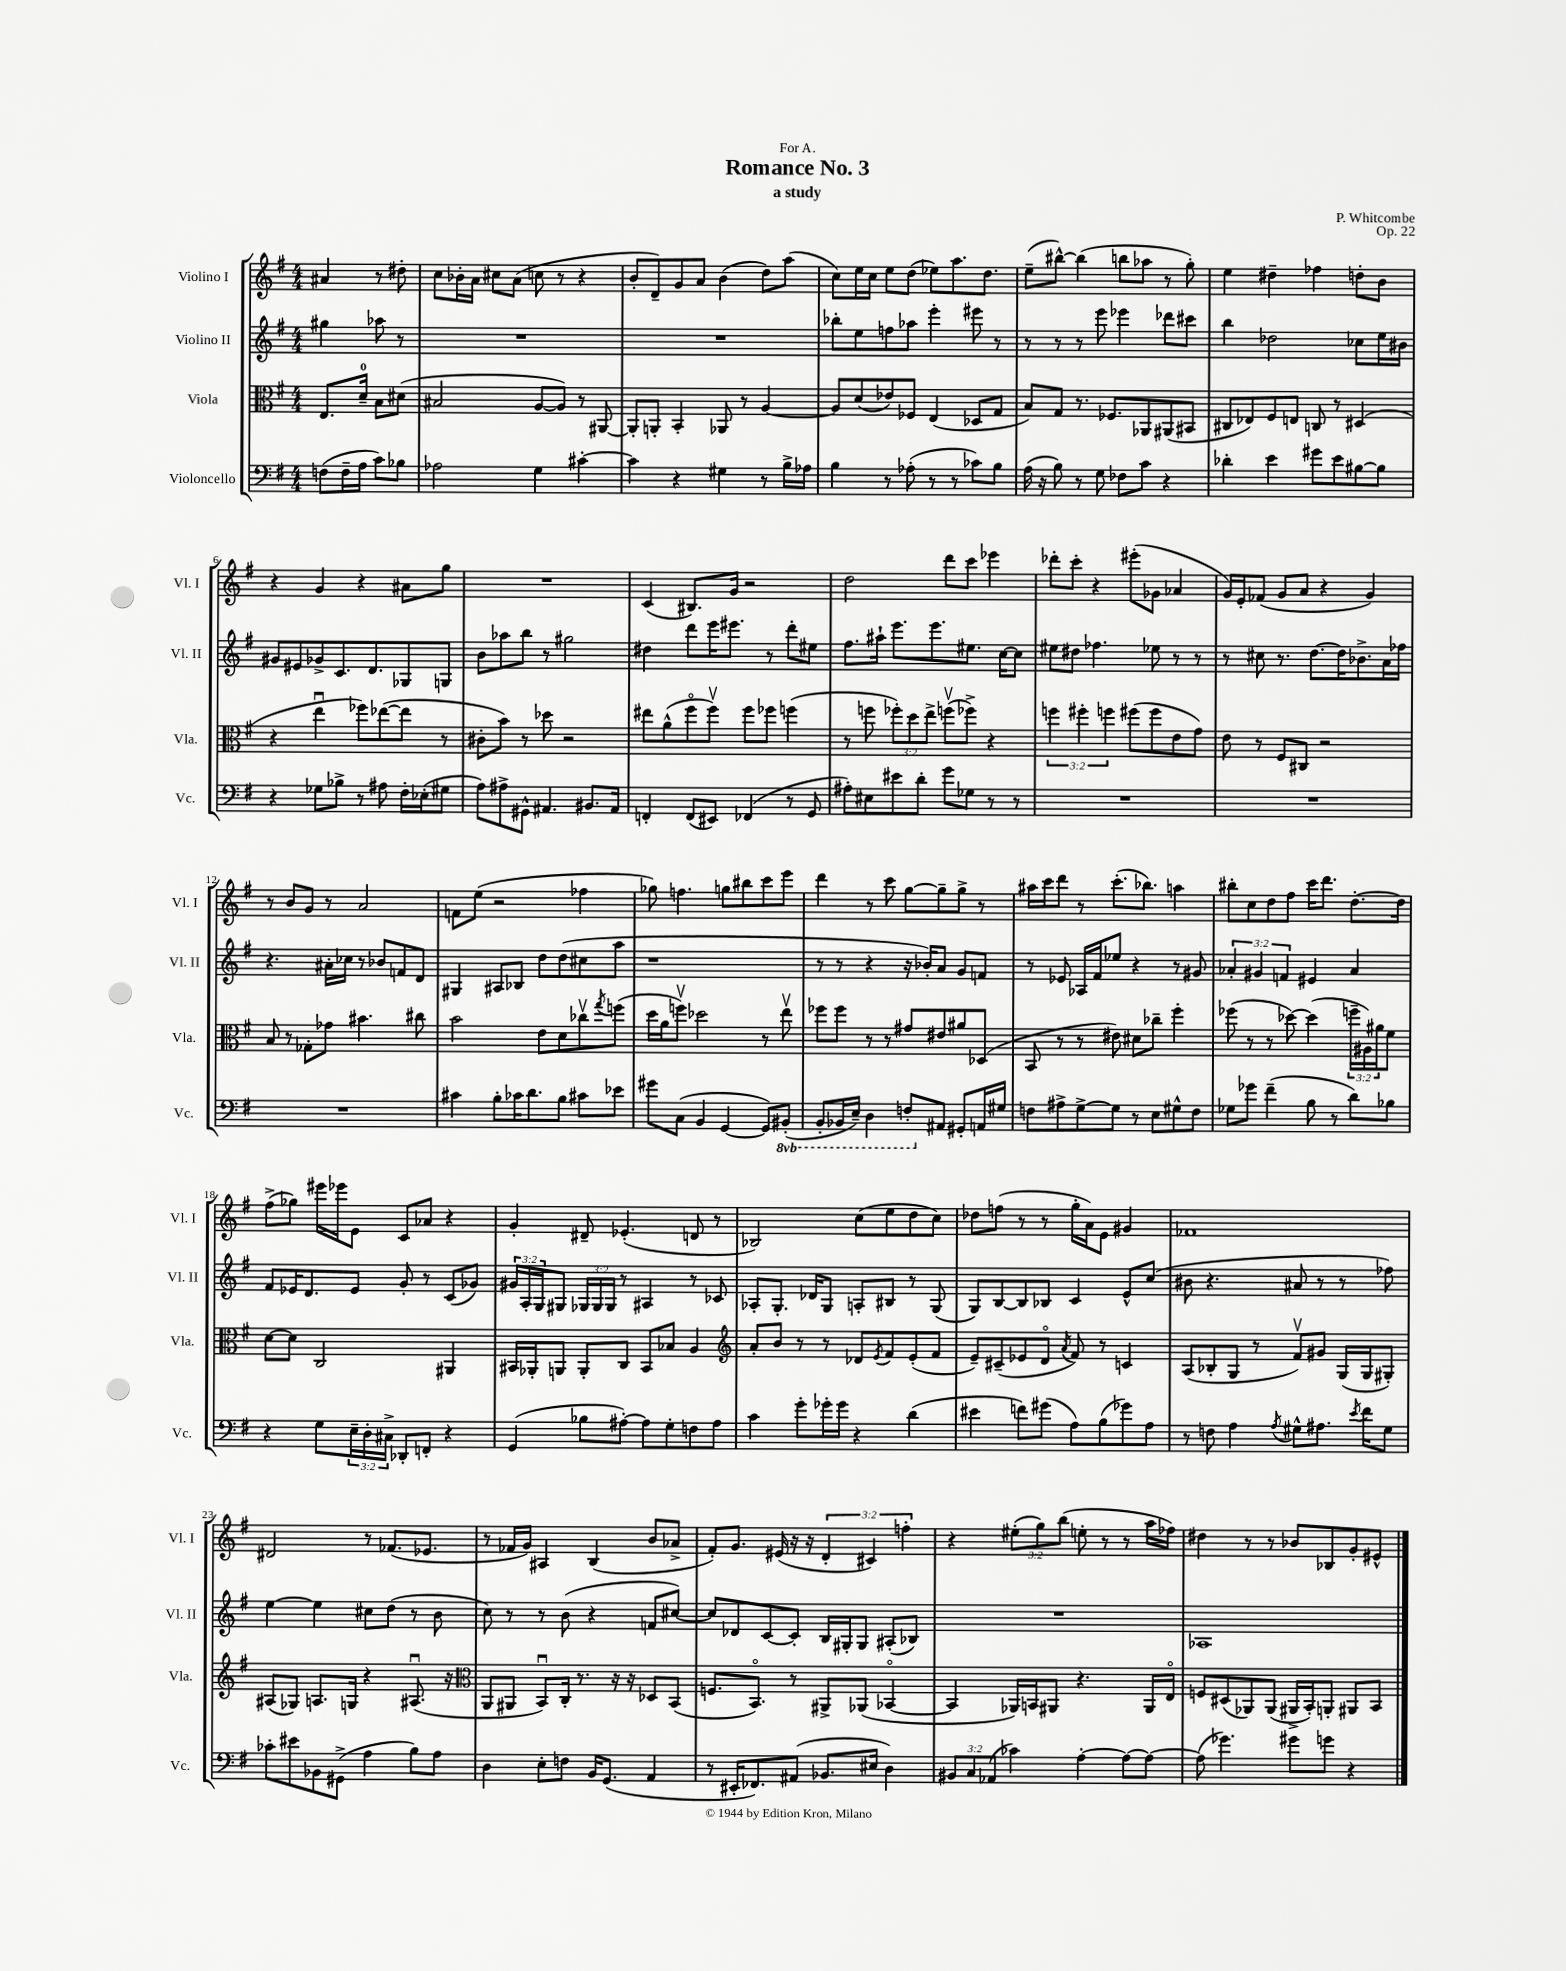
\header { title = "Romance No. 3" composer = "P. Whitcombe" subtitle = "a study" dedication = "For A." opus = "Op. 22" }
<<
\new StaffGroup <<
\new Staff = "s0" \with { instrumentName = "Violino I" shortInstrumentName = "Vl. I" } {
    \clef treble \key g \major \numericTimeSignature \time 4/4 \override Staff.TupletNumber.text = #tuplet-number::calc-fraction-text \partial 2
    ais'4 r8 dis''8-. |
    c''8 bes'16-. a'16 cis''8 a'8( c''8 r8 r4 |
    b'8-. d'8--) g'8 a'8 b'4( d''8) a''8( |
    c''8) e''16 c''16 e''8 d''8( ees''8) a''8. d''8. |
    e''8--( bis''8~-^) bis''4( b''8 aes''8 r8 g''8-.) |
    e''4 dis''4-- fes''4 d''8-. b'8 |
    r4 g'4 r4 ais'8 g''8 |
    R1 |
    c'4( bis8.) g'16 r2 |
    d''2 d'''8 c'''8 ees'''4 |
    des'''8-. c'''8-. r4 eis'''8-.( ges'8 aes'4 |
    g'16) e'16-. fes'8( g'8 a'8 r4 g'4) |
    r8 b'8 g'8 r8 a'2 |
    f'8 e''8( r2 fes''4 |
    ges''8) f''4. g''8 bis''8 c'''8 e'''8 |
    d'''4 r8 c'''8 g''8~ g''8-- g''8-> r8 |
    ais''16 c'''16 d'''8 r8 c'''8.-.( bes''8.) a''4 |
    bis''8-. c''8 d''8 fis''8 c'''16 d'''8. d''8.~-. d''16 |
    fis''8->( ges''8) eis'''16 ees'''16 e'8 c'8 aes'8 r4 |
    g'4-. dis'8-- ees'4.-.( d'8 r8 |
    bes2) c''8( e''8 d''8 c''8) |
    des''8 f''8( r8 r8 g''16-. a'16) e'8 gis'4 |
    fes'1 |
    dis'2 r8 fes'8.( ees'8. |
    r8 fes'16 g'16) ais4 b4( b'8 aes'8-> |
    fis'8-.) g'8. eis'16( r16 r16 \tuplet 3/2 { d'4-. cis'4) f''4-. } |
    r4 \tuplet 3/2 { eis''8-.( g''8) b''8( } e''8-. r8 r8 a''16 fes''16) |
    dis''4 r8 r8 bes'8 bes8 g'8-. eis'8-^ \bar "|." |
}
\new Staff = "s1" \with { instrumentName = "Violino II" shortInstrumentName = "Vl. II" } {
    \clef treble \key g \major \numericTimeSignature \time 4/4 \override Staff.TupletNumber.text = #tuplet-number::calc-fraction-text \partial 2
    gis''4 aes''8 r8 |
    R1 |
    R1 |
    bes''8-. e''8 f''8 aes''8 e'''4-. eis'''8 r8 |
    r8 r8 r8 e'''8 ees'''4 des'''8 cis'''8 |
    b''4 des''2 ces''8 e''16 bis'16 |
    gis'8 eis'8 ges'8-> c'8. d'8. ges8 g8 |
    b'8 aes''8 b''8 r8 gis''2 |
    dis''4 d'''8 e'''16 eis'''8. r8 d'''8-. eis''8 |
    fis''8. ais''16-! e'''8. e'''8. eis''8. c''16~ c''8 |
    eis''8 dis''8 fes''4. ees''8 r8 r8 |
    r8 cis''8 r8. d''8.~ d''16 bes'8.-> a'16 fes''16 |
    r4. ais'16-. ces''16 r8 bes'8 f'8 d'8 |
    gis4 ais8 bes8 d''8 d''8( cis''8 a''8 |
    r1 |
    r8 r8 r4 r16 bes'16-.) a'8 g'8 f'8 |
    r8 ees'8 aes16 fis'16 ees''8 r4 r8 gis'8 |
    \tuplet 3/2 { aes'4-. gis'4 f'4 } eis'4 aes'4 |
    fis'8 ees'16 d'8. ees'8 g'8-. r8 c'8( ges'8) |
    \tuplet 3/2 { gis'16 a16-. g16 } gis8 \tuplet 3/2 { ges16 ges16 ges16 } r8 ais4 r8 ces'8 |
    aes8-. g8.-. des'16 g8 a8-. bis8 r8 g8( |
    g8) b8~ b8 bes8 c'4 e'8-^ c''8( |
    bis'8 r4. ais'8 r8 r8 fes''8) |
    e''4~ e''4 cis''8 d''8( r8 b'8 |
    c''8) r8 r8 b'8( r4 f'8 cis''8~) |
    cis''8 des'8 c'8~ c'8-. b16 gis16-. gis8 ais8-.( bes8) |
    R1 |
    aes1 \bar "|." |
}
\new Staff = "s2" \with { instrumentName = "Viola" shortInstrumentName = "Vla." } {
    \clef alto \key g \major \numericTimeSignature \time 4/4 \override Staff.TupletNumber.text = #tuplet-number::calc-fraction-text \partial 2
    e8. d'16-0-- b8 dis'8( |
    bis2 a8~ a8) r8 ais,8~ |
    ais,8-. a,8-. b,4-. aes,8 r8 a4~ |
    a8 d'8( ees'8) fes8 e4( des8 g8 |
    b8) g8 r8. fes8. aes,8 ais,8( bis,8 |
    cis8 ees8) fis8 e8 c8 r8 dis4( |
    r4 e''4\downbow fes''8) ees''8~( ees''8 r8 |
    cis'8-. b'8) r8 des''8 r2 |
    eis''8 a'8-^( fis''8\flageolet fis''8\upbow) fis''8 fes''8 f''4( |
    r8 f''8 \tuplet 3/2 { fes''8-.) d''8 e''8-> } f''8\upbow( fes''8->) r4 |
    \tuplet 3/2 { f''4 fis''4-. f''4 } fis''8( fis''8 e'8 g'8) |
    e'8 r8 fis8 cis8 r2 |
    b8 r8 ges8-. ges'8 bis'4. cis''8 |
    b'2 e'8 d'8 ces''8\upbow \acciaccatura { g''8 } f''8( |
    d''16 a'16 f''8\upbow) des''2 r8 e''8\upbow |
    fes''8 fes''8 r8 r8 gis'8 eis'8 ais'8 des8( |
    b,8 r8 r8 eis'8) dis'8 ces''8-- fis''4-. |
    fes''8( r8 r8 des''8~) des''4( \tuplet 3/2 { f''16-- ais16) ais'16 } fis'8 |
    d'8~ d'8 c2 ais,4 |
    bis,16 aes,16-. a,8 a,8-. c8 bis,8 bes8 a4 |
    \clef treble a'8-. b'8 r8 r8 des'8 \acciaccatura { e'8 } fis'8 e'8-.( fis'8 |
    e'8--) cis'8--( ees'8 d'8\flageolet \acciaccatura { a'8 } fis'8) r8 c'4 |
    a8( bes8-. g8 r8 fis'8\upbow) gis'8 g16( g16 gis8-.) |
    ais8( ges8) a8. g16 r4 ais8.\downbow( r16 |
    \clef alto a,8 ais,8 b,8\downbow) c16-. r8. r16 r16 des8 b,8( |
    f8. b,8.\flageolet) r8 ais,8-> aes,8( bes,4~\flageolet |
    bes,4 aes,16) b,16 ais,8 r4. ais,16 e16\flageolet |
    f8 dis8( aes,8) aes,8( ais,16-> b,16-.) a,8-. ais,8 b,8 \bar "|." |
}
\new Staff = "s3" \with { instrumentName = "Violoncello" shortInstrumentName = "Vc." } {
    \clef bass \key g \major \numericTimeSignature \time 4/4 \override Staff.TupletNumber.text = #tuplet-number::calc-fraction-text \set Staff.ottavationMarkups = #ottavation-simple-ordinals \partial 2
    f8( f16-- a16 c'8) bes8 |
    aes2 g4 cis'4~-. |
    cis'4 r4 gis4 r8 b16-> aes16 |
    b4 r8 aes8-.( r8 r8 ces'8) b8 |
    a16( r16 b8) r8 g8 fes8 c'8 r4 |
    des'4-. e'4 gis'8 e'8 bis8~ bis8 |
    r4 ges8 bes8-> r8 ais8 fis16-. ees16-.( gis8 |
    a8) ais8-> gis,8-^ ais,4. bis,8. ais,16 |
    f,4-. f,8( eis,8) fes,4( r8 g,8 |
    ais8-.) eis8 eis'8 d'8-. g'8 ges8 r8 r8 |
    R1 |
    R1 |
    R1 |
    cis'4 b8-. ces'16 d'8. b8 cis'8 ees'8 |
    gis'8 c8( b,4 g,4~ g,8) \ottava #-1 bis,,8-.( |
    b,,8-. bes,,16 e,16--) d,4 f,8-. \ottava #0 ais,8 gis,8-. a,16 gis16 |
    f8 ais8-> g8~-> g8 r8 e8 gis8-^ f8 |
    ges8 ges'8 fis'4--( b8 r8 d'8) bes8 |
    r4 g8 \tuplet 3/2 { e16-- d16-. cis16-> } des,8-. f,8-. r4 |
    g,4( bes8 ais8~-.) ais8 g8-. f8 ais8 |
    c'4 g'8-. ges'16-. ges'16 r4 d'4( |
    eis'4 f'8) gis'8( a8) b8( ges'8) a8 |
    r8 f8 a4 \acciaccatura { a8 } gis8-^ ais8. \acciaccatura { e'8 } fis'16 gis8 |
    ces'8-. eis'8 bes,8 gis,8->( a4 b8) a8 |
    d4 e8-. f8 b,16 g,8.( a,4 |
    r8 eis,16-. fes,8.) ais,8( bes,8. eis16 d4) |
    \tuplet 3/2 { bis,8 c8 aes,8( } ces'4) a4~-. a8~ a8~ |
    a8( ges'4.) gis'8 g'8 r4 \bar "|." |
}
>>
>>
